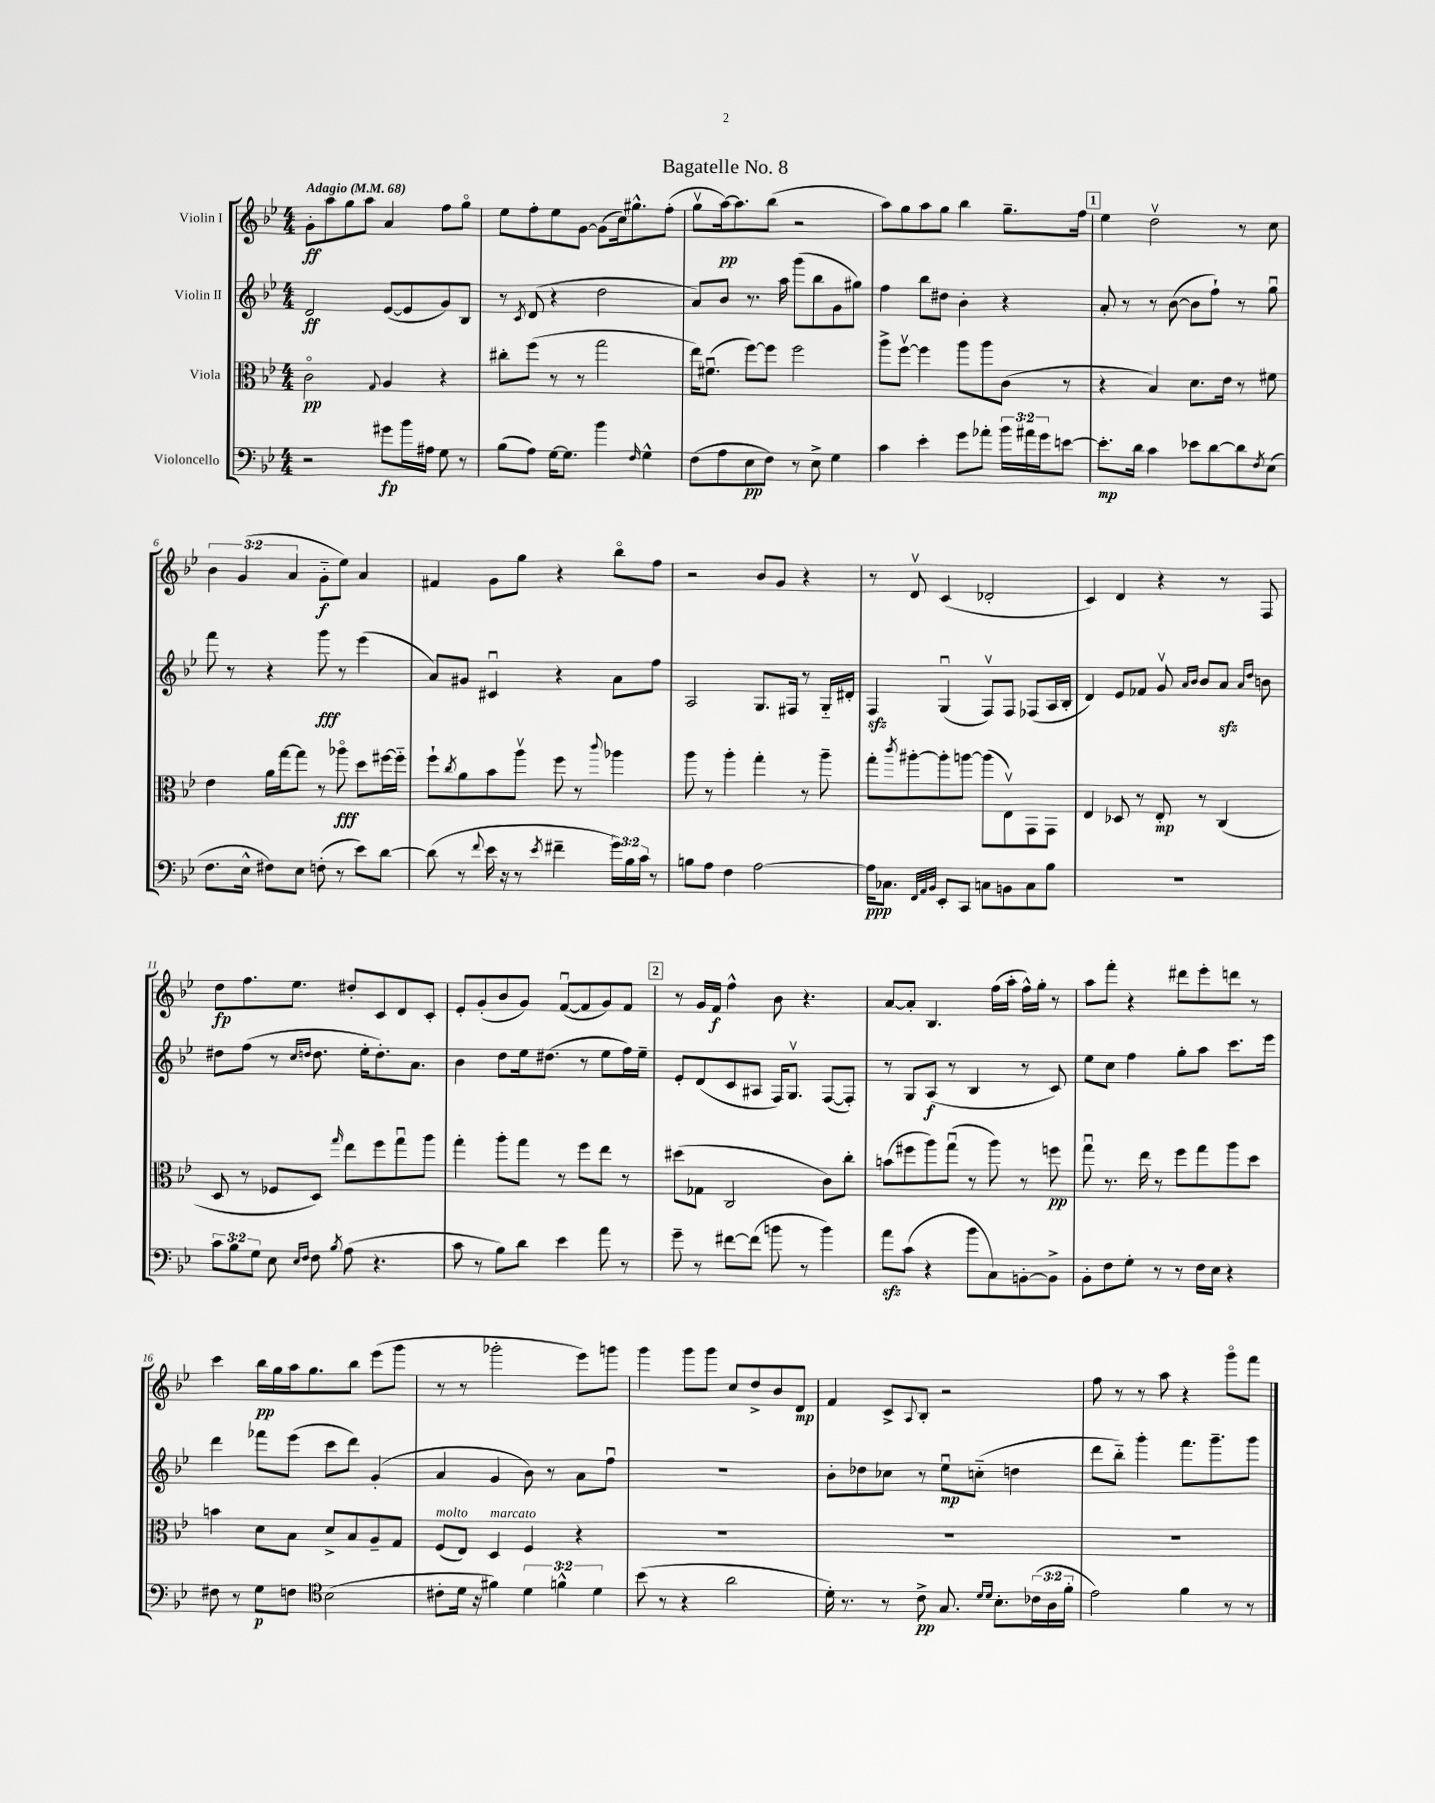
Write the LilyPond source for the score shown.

\header { title = "Bagatelle No. 8" }
<<
\new StaffGroup <<
\new Staff = "s0" \with { instrumentName = "Violin I" } {
    \clef treble \key bes \major \numericTimeSignature \time 4/4 \override Staff.TupletNumber.text = #tuplet-number::calc-fraction-text \tempo "Adagio" 4 = 68
    g'8-.\ff a''8 g''8 a''8 a'4 f''8 g''8\flageolet |
    ees''8 f''8-. ees''8 g'8~ g'8( c''16) gis''8.-^ f''8-.( |
    g''8\upbow a''16~\pp) a''8. bes''8( r2 |
    a''8) g''8 a''8 g''8 bes''4 g''8.-- f''16 |
    \mark \markup { \box "1" } ees''4 d''2\upbow r8 c''8 |
    \tuplet 3/2 { bes'4 g'4( a'4 } g'8-_\f ees''8) a'4 |
    fis'4 g'8 g''8 r4 bes''8\flageolet f''8 |
    r2 bes'8 g'8 r4 |
    r8 d'8\upbow c'4( des'2-. |
    c'4) d'4 r4 r8 f8 |
    d''8\fp f''8. ees''8. dis''8-. c'8 d'8 c'8-. |
    ees'8-. g'8-.( bes'8 g'8) f'8~\downbow( f'8 g'8) f'8 |
    \mark \markup { \box "2" } r8 g'16 f'16\f f''4-^ bes'8 r4. |
    a'8~ a'8-. bes4. f''16( a''16-. f''16-^) g''16-. r8 |
    a''8 f'''8-. r4 dis'''8 ees'''8-. d'''8 r8 |
    c'''4 bes''16\pp g''16 a''16 g''8. bes''8 ees'''8( g'''8 |
    r8 r8 ges'''2-. ees'''8) g'''8 |
    g'''4 g'''8 g'''8 c''8 d''8-> bes'8 d'8\mp |
    f'4 c'8-> \appoggiatura { a8 } bes8-. r2 |
    f''8 r8 r8 a''8 r4 g'''8\flageolet f'''8 \bar "|." |
}
\new Staff = "s1" \with { instrumentName = "Violin II" } {
    \clef treble \key bes \major \numericTimeSignature \time 4/4
    d'2\ff ees'8~( ees'8 g'8) bes8 |
    r8 \acciaccatura { c'8 } d'8( r4 d''2 |
    a'8) bes'8 r8. a''16 g'''8( bes''8 g'8 gis''8) |
    f''4 bes''8 dis''8 bes'4-. r4 |
    \mark \markup { \box "1" } a'8-. r8 r8 bes'8~( bes'8 f''8-!) r8 g''8\downbow |
    f'''8 r8 r4 g'''8\fff r8 ees'''4( |
    a'8) gis'8 cis'4\downbow r4 a'8 f''8 |
    a2 g8. fis16 r8 g16-_ dis'16-. |
    f4\sfz g4\downbow( f8\upbow) f8 fes8( a16 bes16-. |
    d'4) ees'8 fes'8 g'8\upbow \grace { a'16 bes'16 } bes'8 a'8\sfz \grace { a'16 d''16 } b'8 |
    dis''8 f''8( r8 \grace { c''16 d''16 } d''8. ees''16-. d''8.-.) a'8. |
    bes'4 d''8 ees''16 dis''8.( r8 ees''8 f''16) ees''16-- |
    \mark \markup { \box "2" } ees'8-. d'8( c'8 ais8 f16) g8.\upbow f8~( f8-.) |
    r8 g8 a8\f( r8 bes4 r8 c'8) |
    ees''8 c''8 f''4 g''8-. a''8 c'''8. ees'''16 |
    d'''4 fes'''8 ees'''8( c'''8 d'''8) g'4-.( |
    a'4 g'4 bes'8) r8 a'8 f''8\downbow |
    R1 |
    bes'8-. des''8 ces''8 r8 ees''8\downbow\mp c''8-_( d''4 |
    d'''8 bes''8-_) g'''4-. f'''8. g'''8.-- g'''8 \bar "|." |
}
\new Staff = "s2" \with { instrumentName = "Viola" } {
    \clef alto \key bes \major \numericTimeSignature \time 4/4
    c'2\flageolet\pp \appoggiatura { g8 } a4 r4 |
    cis''8-. f''8( r8 r8 g''2 |
    ees''16) fis'8.\downbow( f''8~) f''8 f''2 |
    a''8-> f''8~\upbow f''4 a''8 a''8 c'8( r8 |
    \mark \markup { \box "1" } r4 bes4) d'8. ees'16 r8 fis'8 |
    ees'4 a'16 g''16~ g''8 r8 aes''8\flageolet\fff d''8 fis''16~ fis''16-_ |
    f''8-! \acciaccatura { c''8 } a'8 bes'8 a''8\upbow f''8 r8 \appoggiatura { c'''8 } aes''4 |
    a''8 r8 a''4-. g''4-. r8 a''8-- |
    g''8-. \acciaccatura { c'''8 } ais''8~-. ais''8-. a''8~ a''8( ees8\upbow) g,8 g,8 |
    ees4 des8 r8 ees8-.\mp r8 c4( |
    d8 r8 fes8 d8) \grace { g''16 } ees''8 f''8 g''8\downbow a''8 |
    g''4-. a''8-. g''8 r8 f''8 ees''8 r8 |
    \mark \markup { \box "2" } dis''8( ges8 c2 c'8) c''8-. |
    b'8( fis''8 a''8) g''8\downbow( r8 a''8) r8 f''8\pp |
    g''8\downbow r8. ees''16 r8 f''8 g''8 a''8 d''8 |
    b'4 d'8 bes8 d'8-> bes8 a8-- g8 |
    f8^\markup { \italic "molto" }( ees8) d4^\markup { \italic "marcato" } f4 r4 |
    R1 |
    R1 |
    R1 \bar "|." |
}
\new Staff = "s3" \with { instrumentName = "Violoncello" } {
    \clef bass \key bes \major \numericTimeSignature \time 4/4 \override Staff.TupletNumber.text = #tuplet-number::calc-fraction-text
    r2 gis'8\fp bes'16 ais16 g8 r8 |
    bes8( a8) g16~ g8. bes'4 \grace { f16 } g4-^ |
    f8( a8 ees8\pp f8) r8 ees8-> g4 |
    c'4 ees'4-. g'8 aes'8-. \tuplet 3/2 { bes'16 ais'16 g'16 } e'8~ |
    \mark \markup { \box "1" } e'8.-.\mp d'16 c'4 ees'8 d'8~ d'8 \acciaccatura { f8 } ees8( |
    f8. ees16-^ fis8) ees8 f8-.( r8 ees'8) d'8~ |
    d'8( r8 \appoggiatura { f'8 } ees'16 r16 r8 \acciaccatura { ees'8 } fis'4-- \tuplet 3/2 { g'16) bes16 c'16 } r8 |
    b8 a8 f4 a2~ |
    a16\ppp ces8. \grace { f,32 a,32 bes,32 } ees,8-. c,8 c8 b,8 c8 bes8 |
    R1 |
    \tuplet 3/2 { c'8 bes8 g8 } ees8 \grace { ees16 f16 } f8 \acciaccatura { bes8 } a8( r4. |
    c'8 r8 bes8) d'8 ees'4 a'8 r8 |
    \mark \markup { \box "2" } g'8-- r8 fis'8~ fis'8( b'8 r8 b'4) |
    a'8\sfz c'8( r4 bes'8 c8) b,8~-. b,8-> |
    bes,8-. f8 g8-. r8 r8 f16 ees16 r4 |
    fis8 r8 g8\p f8 \clef tenor bes2( |
    cis'8-. d'16 r16 fis'4) \tuplet 3/2 { d'4 f'4-^ d'4 } |
    bes'8( r8 r4 a'2 |
    d'16-.) r8. r8 c'8->\pp g8. \grace { d'16 d'16 } bes8.-. \tuplet 3/2 { ces'16( a16 f'16-. } |
    ees'2) f'4 r8 r8 \bar "|." |
}
>>
>>
